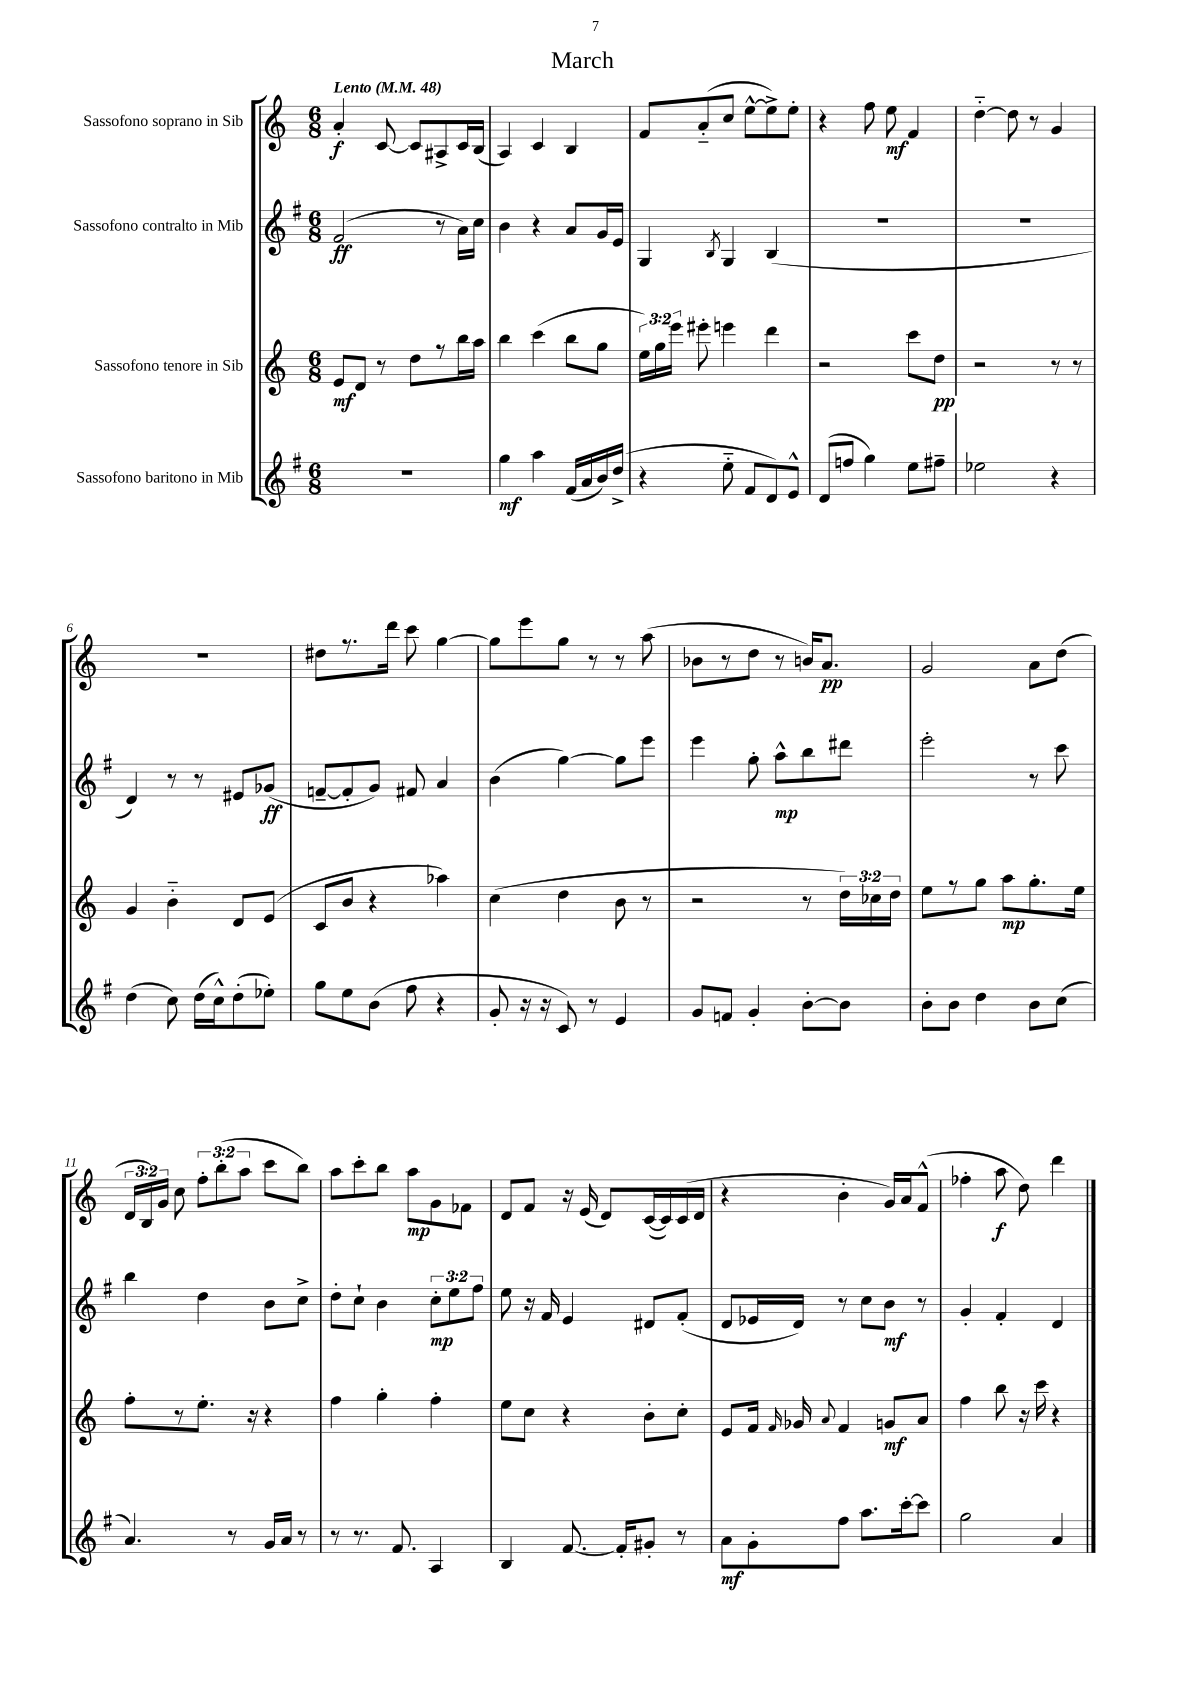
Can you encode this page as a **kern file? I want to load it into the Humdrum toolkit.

**kern	**kern	**kern	**kern
*staff4	*staff3	*staff2	*staff1
*clefG2	*clefG2	*clefG2	*clefG2
*k[f#]	*k[]	*k[f#]	*k[]
*M6/8	*M6/8	*M6/8	*M6/8
*MM48	*MM48	*MM48	*MM48
2.r	8e	(2f#	4a'
.	8d	.	.
.	8r	.	[8c
.	8dd	.	8c]
.	8r	8r	8A#^
.	16bb	16a)	16c
.	16aa	16cc	(16B
=	=	=	=
4gg	4bb	4b	4A)
4aa	(4ccc	4r	4c
(16f#	8bb	8a	4B
16a	.	.	.
16b)	8gg	16g	.
(16dd^	.	16e	.
=	=	=	=
4r	24ee)	4G	8f
.	24gg	.	.
.	24eee	.	.
.	8eee#'	.	(8a'~
.	.	8qB	.
8ee'~	4eee	4G	8cc
8f#	.	.	[8ee^^
8d)	4ddd	(4B	8ee^])
8e^^	.	.	8ee'
=	=	=	=
(8d	2r	2.r	4r
8ff	.	.	.
4gg)	.	.	8ff
.	.	.	8ee
8ee	8ccc	.	4f
8ff#~	8dd	.	.
=	=	=	=
2ee-	2r	2.r	[4dd'~
.	.	.	8dd]
.	.	.	8r
4r	8r	.	4g
.	8r	.	.
=	=	=	=
(4dd	4g	4d)	2.r
8cc)	4b'~	8r	.
(16dd	.	8r	.
16cc^^)	.	.	.
(8dd'	8d	8e#	.
8ee-')	(8e	(8g-	.
=	=	=	=
8gg	8c	[8f~	8dd#
8ee	8b	8f']	8.r
(8b	4r	8g)	.
.	.	.	16ddd
8ff#	.	8f#	8ccc
4r	4aa-)	4a	[4gg
=	=	=	=
8g'	(4cc	(4b	8gg]
16r	.	.	8eee
16r	.	.	.
8c)	4dd	[4gg)	8gg
8r	.	.	8r
4e	8b	8gg]	8r
.	8r	8eee	(8aa
=	=	=	=
8g	2r	4eee	8b-
8f	.	.	8r
4g'	.	8gg'	8dd
.	.	8aa^^	8r
[8b'	8r	8bb	16b)
.	.	.	8.a
8b]	24dd)	8ddd#	.
.	24cc-	.	.
.	24dd	.	.
=	=	=	=
8b'	8ee	2eee'	2g
8b	8r	.	.
4dd	8gg	.	.
.	8aa	.	.
8b	8.gg'	8r	8a
(8cc	.	8ccc	(8dd
.	16ee	.	.
=	=	=	=
4.a)	8ff'	4bb	24d
.	.	.	24B)
.	.	.	24g
.	8r	.	8cc
.	8.ee'	4dd	12ff'
.	.	.	(12bb'
8r	.	.	.
.	.	.	12aa
.	16r	.	.
16g	4r	8b	8ccc
16a	.	.	.
8r	.	8cc^	8bb)
=	=	=	=
8r	4ff	8dd'	8aa
8.r	.	8cc`	8ccc'
.	4gg'	4b	8bb
8.f#	.	.	.
.	.	.	8aa
4A	4ff'	12cc'	8g
.	.	12ee	.
.	.	.	8f-
.	.	12ff#	.
=	=	=	=
4B	8ee	8ee	8d
.	8cc	16r	8f
.	.	16f#	.
[8.f#	4r	4e	16r
.	.	.	(16e
.	.	.	8d)
16f#']	.	.	.
8g#'	8b'	8d#	([16c
.	.	.	16c])
8r	8cc'	(8f#'	(16c
.	.	.	16d
=	=	=	=
8a	8e	8d	4r
8g'	16f	16e-	.
.	16qqf	.	.
.	16g-	16d)	.
.	8qqa	.	.
8ff#	4f	8r	4b'
8.aa	.	8cc	.
.	8g	8b	16g)
[16ccc'	.	.	16a
8ccc]	8a	8r	(8f^^
=	=	=	=
2gg	4ff	4g'	4ff-'
.	8bb	4f#'	8aa
.	16r	.	8dd)
.	16ccc	.	.
4a	4r	4d	4ddd
==	==	==	==
*-	*-	*-	*-
